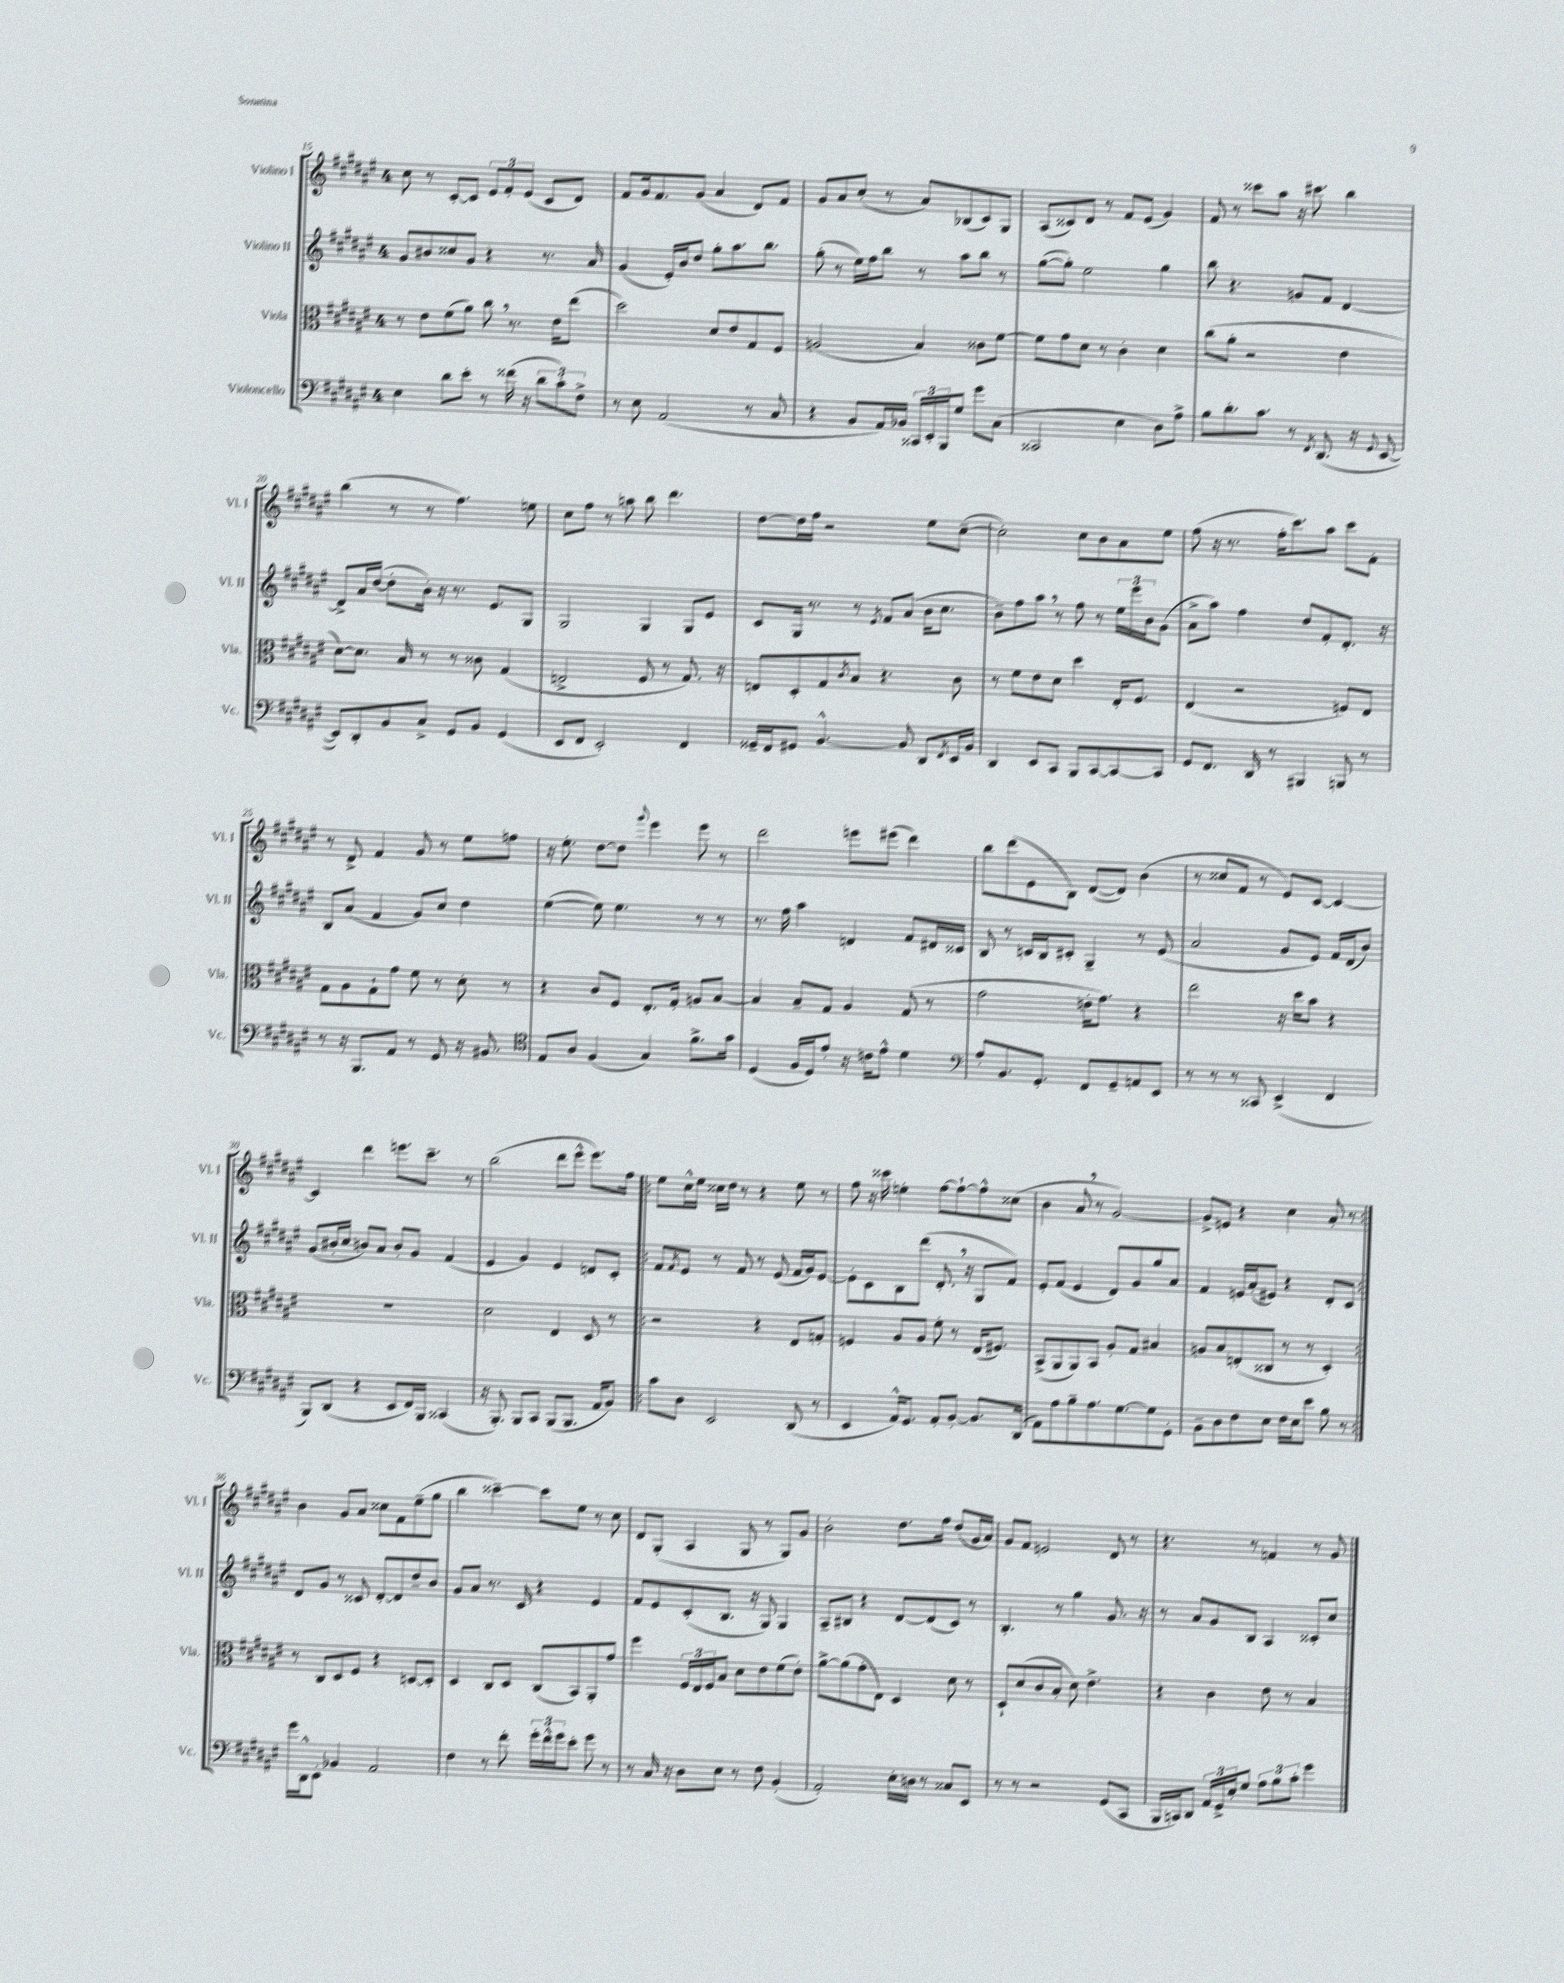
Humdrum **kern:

**kern	**kern	**kern	**kern
*part4	*part3	*part2	*part1
*staff4	*staff3	*staff2	*staff1
*I"Violoncello	*I"Viola	*I"Violino II	*I"Violino I
*I'Vc.	*I'Vla.	*I'Vl. II	*I'Vl. I
*clefF4	*clefC3	*clefG2	*clefG2
*k[f#c#g#d#a#e#]	*k[f#c#g#d#a#e#]	*k[f#c#g#d#a#e#]	*k[f#c#g#d#a#e#]
*M4/4	*M4/4	*M4/4	*M4/4
=15	=15	=15	=15
4E#\	8r	8g#/L	8cc#\
.	8e#\L	8b#X/	8r
8d#\L	(8f#\	8cc##X/	[8c#'/L
8e#'\J	8a#\J)	8g#/J	8c#/J]
8r	8cc#,\	4r	12e#/L
.	.	.	12f#'/
(16f##X\	8.r	.	.
.	.	.	(12e#/J
16r	.	.	.
12d#\L	.	8.r	8c#/L
.	16e#\KL	.	.
12c#'\)	.	.	.
.	(8ee#\J	.	8d#/J)
12F#^\J	.	.	.
.	.	16a#/	.
=16	=16	=16	=16
8r	2dd#\)	(4g#/	8f#/L
8E#\	.	.	16g#/k
.	.	.	8.f#/
(2AA#/	.	16e#'/LL)	.
.	.	16b/J	.
.	.	8dd#/J	(8g#/J
.	8d#/L	8gg#'\L	4a#/
.	8e#/	8.aa#\	.
8r	8G#/	.	8d#/L)
.	.	8.bb\J	.
8C#/	8F#/J	.	8f#/J
=17	=17	=17	=17
4r	(2An/	(8gg#'\	8g#/L
.	.	8r	8a#/
8BB/L	.	16ee#\LL)	(8cc#'/J
.	.	16ff#\J	.
16AA#/L)	.	8bb\J	8r
16BB-X/JJ	.	.	.
24CC##X/LL	4B/)	8r	8a#/L)
24EE#'/	.	.	.
24BBB/J	.	.	.
8G#/J	.	8aa#\L	(8B-X/
8g#\L	8c##X\L	8bb\J	8c#/)
(8C#\J	[8f#\J	8r	8G#/J
=18	=18	=18	=18
2CC##X/	8f#\L]	([8gg#\L	(8A#/L
.	8g#\	8gg#'\J])	8c##X/)
.	8d#\J	2ee#\	8d#/J
.	8r	.	8r
4E#\	4c#'\	.	8f#/L
.	.	.	(8e#/J
8D#\L)	4d#\	4gg#\	4g#/)
8A#^\J	.	.	.
=19	=19	=19	=19
8B\L	(8cc#\L	8bb\	8f#/
8.d#'\	8a#'\J	4.r	8r
.	2r	.	8ccc##X\L
8.c#\J	.	.	.
.	.	.	8aa#\J
8r	.	8gn/L	16r
.	.	.	8.ccc#X\
8qFF#/	.	.	.
(8.DD#/	.	8f#/J	.
.	4e#\	[4d#/	4bb\
16r	.	.	.
8qqGG#/	.	.	.
[8EE#/	.	.	.
!!LO:LB:g=z
=20	=20	=20	=20
8EE#/L])	[8d#\L)	8d#^/L]	(4bb\
8DD#'/	8.d#\J]	16a#/L	.
.	.	([16dd#/JJ	.
8BB/	.	8dd#'\L]	8r
.	16B/	.	.
8C#^/J	8r	16b'\Jk)	8r
.	.	16r	.
8GG#/L	8r	8.r	4.ff#\)
8BB/J	8c##X\	.	.
.	.	8.e#/L	.
(4GG#/	(4G#/	.	.
.	.	8G#/J	8een\
=21	=21	=21	=21
8EE#/L	2En^/	2G#/	8cc#\L
8FF#/J	.	.	8ff#\J
2EE#'/)	.	.	8r
.	.	.	8aan\
.	8F#/	4G#/	8bb\
.	8r	.	4.ddd#\
4FF#/	8.G#/)	8G#/L	.
.	.	8e#/J	.
.	16r	.	.
=22	=22	=22	=22
16GG##X~/LL	8En/L	8c#/L	[8dd#\L
16FF#/J	.	.	.
8GG#X/J	8D#'/	16G#/Jk	16dd#\L]
.	.	8.r	16ff#\JJ
[4.BB^^/	8G#/	.	2r
.	8qc#/	.	.
.	8B/J	8r	.
.	.	8qe#/	.
.	4.r	8f#/L	.
8BB/]	.	(8a#/J	.
8DD#/L	.	16b\KL	8ee#\L
.	.	8.cc#\J	.
8qFF#/	.	.	.
16EE#/L	8c#\	.	([8cc#~\J
16BB/JJ	.	.	.
=23	=23	=23	=23
4DD#/	8r	8b~\L)	2cc#'\])
.	8f#\L	8ff#\	.
8EE#/L	8e#\	8aa#,\J	.
8CC#/J	8d#\J	8r	.
8BBB/L	4dd#\	8ff#\	8cc#\L
[8CC#/	.	8r	8b\
8CC#/_	16E#'/KL	24ee#\LL	8a#\
.	.	24eee#\	.
.	8.F#/J	.	.
.	.	24b\J	.
8CC#/J]	.	(8g#\J	8ee#\J
=24	=24	=24	=24
8GG#/L	(4E#/	8a#^\L	(8ff#\
8.FF#/J	.	8aa#\J)	16r
.	.	.	8.r
.	2r	4ff#\	.
16DD#/	.	.	.
8r	.	.	16ff#'\KL
.	.	.	8.ccc#\)
4BBB#X/	.	8dd#/L	.
.	.	8f#'/	8aa#\J
8BBBn/	8Fn/L)	8.d#'/J	8ccc#\L
8r	8E#/J	.	8f#'\J
.	.	16r	.
!!LO:LB:g=z
=25	=25	=25	=25
8r	8G#\L	8B/L	8r
16r	8A#\	(8a#/J	8d#^/
8.BBB/L	.	.	.
.	8G#`\	4f#/	4f#/
8AA#/J	8g#\J	.	.
8r	8f#\	8g#/L)	8g#/
8GG#/	8r	8cc#/J	8r
16r	8d#'\	4dd#\	8ee#\L
8.BB#X/	.	.	.
.	8r	.	8ffn\J
=26	=26	=26	=26
*clefC4	*	*	*
8E#/L	4r	([4ee#\	16r
.	.	.	8.ee#'\
8A#/J	.	.	.
(4F#/	8c#/L	8ee#\])	[8dd#\L
.	8F#/J	4.ee#\	8dd#\J]
.	.	.	8qqggg#/
4G#/)	8.E#'/L	.	4eee#\
.	16G#'/Jk	.	.
8.f#^\L	8An/L	8r	8eee#\
.	[8B/J	8r	8r
16g#\Jk	.	.	.
=27	=27	=27	=27
(4D#/	4B/]	8.r	2ddd#\
.	.	16ff#\	.
16F#/LL	8B~/L	4aa#\	.
16D#/J)	.	.	.
8e#'/J	8G#/J	.	.
16r	4A#/	4dn/	8eeen\L
16cn\KL	.	.	.
8e#^^\J	.	.	(8eee#X\J
4d#\	(8G#/	8f#/L	4ddd#\)
.	8r	16d#X/L	.
.	.	16c##X/JJ	.
=28	=28	=28	=28
*clefF4	*	*	*
8A#'/L	2g#\	8B/	8bb\L
8.BB/	.	8r	(8ddd#\
.	.	16cn/LL	8e#\
8.GG#'/J	.	16B/J	.
.	.	8c#X'/J	8B\J)
8FF#/L	16en'\KL	4G#~/	([8d#/L
.	8.g#\J)	.	.
8GG#~/	.	.	8d#/J])
8AAn/	4r	8r	(4b\
8EE#/J	.	(8e#/	.
=29	=29	=29	=29
8r	2ee#\	2a#/	8r
8r	.	.	8cc##X/L
8r	.	.	8f#/J
8CC##X/	.	.	8r
(4EE#^/	16r	8g#/L	8e#/L)
.	16dd#\KL	.	.
.	8b\J	8e#/J)	[8c#/J
4FF#/	4r	16f#/LL	4c#/_
.	.	(16d#/J	.
.	.	8b/J)	.
!!LO:LB:g=z
=30	=30	=30	=30
8BBB/L)	1r	(8g#/L	4c#/]
(8DD#/J	.	16b#X'/L	.
.	.	16cc#/JJ	.
4r	.	8bn/L)	4ddd#\
.	.	8a#/J	.
8EE#/L	.	8b'/L	8.eeen\L
16FF#/L)	.	8g#/J	.
16BBB/JJ	.	.	8.ccc#~\J
(4CC##X/	.	(4f#/	.
.	.	.	8r
=31	=31	=31	=31
16r	2d#\	4e#/	(2bb\
8.BBB'/)	.	.	.
8BBB/L	.	4g#/)	.
8CC#/J	.	.	.
(8BBB/L	4E#/	4e#/	8ddd#\L
8.BBB/J	.	.	8eee#^^\J
.	8D#/	8dn/L	8.eee#\L)
16AA#/KL	.	.	.
8BB/J)	8r	8c#'/J	.
.	.	.	16ff#\Jk
=32!|:	=32!|:	=32!|:	=32!|:
8c#\L	2r	8f#/L	8ee#\L
.	.	8qf#/	.
8D#\J	.	8e#/J	16cc#^^\L
.	.	.	16ee#\JJ
2EE#/	.	8r	16cc##X\LL
.	.	.	16dd#\JJ
.	.	8f#/	8r
.	4r	8r	4r
.	.	(8e#/	.
(8DD#/	8E#/L	16f#/LL	8ee#\
.	.	16g#/J)	.
8r	8Gn'/J	[8e#/J	8r
=33	=33	=33	=33
4EE#/	4Fn/	8e#'\L]	8ff#\
.	.	8c#\	16r
.	.	.	16ccc##X\
16AA#^^/KL)	8A#/L	8B\	4een'\
8.GG#/J	.	.	.
.	8A#/J	(8ddd#\J	.
8AA#'/L	8f#'\	8.d#',/	[8ff#\L
[8BB'/J	8r	.	8ff#`\_
.	.	16r	.
8.BB/L]	(16E#/KL	8G#/L	8ff#^^\]
.	8.F#X/J)	.	.
.	.	8f#/J)	(8cc##X\J
(16DD#/Jk	.	.	.
=34	=34	=34	=34
8AA#\L)	(8BB^/L	8e#'/L	4b\
8A#\	8AA#/	(8f#/J	.
8B~\	8AA#/)	4e#/	8a#,/
8.A#\	8BB/J	.	8r
.	8A#'/L	8d#/L)	[2g#/)
[8.G#\	.	.	.
.	8G#/J	8g#/	.
8G#\]	4B#X/	8gg#/	.
8GG#'\J	.	8a#/J	.
=35	=35	=35	=35
8BB~\L	8An/L	4f#/	8g#^/L]
8D#\	8B/	.	8en/J
8F#\	(8En'/	16en/LL	4r
.	.	(16a#'/J	.
8E#\J	8C##X/J	8e#X/J)	.
16F#\LL	8r	4r	4cc#\
16E#\J	.	.	.
8e#\J	8r	.	.
8B\	4D#'/)	8d#'/L	8a#'/
8r	.	8c#/J	8r
!!LO:LB:g=z
=36:|!	=36:|!	=36:|!	=36:|!
16g#\LL	8r	8d#/L	4b\
16DD#^^\J	.	.	.
8EE#'\J	8C#/L	8g#/J	.
4BB-X/	8D#/	8r	8g#/L
.	8F#/J	8c##X/	8a#/J
2AA#/	4r	[8d#'/L	8cc##X\L
.	.	8d#/]	8f#\
.	[8Dn/L	8dd#~/	(8ee#~\
.	8D'/J]	8b/J	8gg#\J
=37	=37	=37	=37
4F#\	4D#/	8g#/L	4bb\
.	.	8a#/J	.
8r	8C#/L	8.r	[4ccc##X~\)
8f#'\	8D#/J	.	.
.	.	16c#/	.
24g#'\LL	(8C#/L	4r	8ccc##\L]
24f#^^\	.	.	.
24g#\J	.	.	.
8e#'\J	8BB/)	.	8ee#\J
8g#\	8AA#'/	4e#/	8r
8r	8g#/J	.	8cc#\
=38	=38	=38	=38
8r	4ff#\	8f#/L	8d#/L
16C#/	.	8e#/	(8G#'/J
16r	.	.	.
8D#\L	24F#/LL	(8c#'/	4A#/
.	24E#/	.	.
.	24F#/J	.	.
8E#\J	8B/J	8.B/J	.
8r	8d#\L	.	8G#/
.	.	16r	.
8F#\	8e#\	8G#/)	8r
(4BB'/	(8f#\	4G#/	8G#/L)
.	8e#'\J)	.	8g#/J
=39	=39	=39	=39
2AA#'/)	[8a#^\L	8A#~/L	2b'\
.	(8a#\]	8B#X/J	.
.	8g#'\	4r	.
.	8E#\J)	.	.
16E#'\LL	4D#/	[8d#/L	8.dd#\L
16Dn\JJ	.	.	.
8r	.	(8d#/]	.
.	.	.	16ff#\Jk
8C##X/L	8d#\	8c#/J)	(8dd#/L
8EE#/J	8r	8r	16g#/L
.	.	.	16a#/JJ)
=40	=40	=40	=40
8r	8D#`/L	4.B'/	8g#/L
8r	(8d#/	.	8f#/J
2r	8c#/	.	2en/
.	8B'/J	8r	.
.	8d#\)	4gg#\	.
.	4.e#^\	.	.
(8GG#/L	.	8.g#/	8d#/
8CC#/J	.	.	8r
.	.	16r	.
=41	=41	=41	=41
16BBB/LL	4r	8r	4.r
16CCn/J)	.	.	.
8DD#/J	.	8a#/L	.
24AA#/LL	4c#\	8g#/	.
24GG#^/	.	.	.
24E#'/J	.	.	.
8G#/J	.	8B/J	8r
12A#\L	8e#\	4A#/	4fn/
12B\	.	.	.
.	8r	.	.
12c#'\J	.	.	.
4g#\	4B/	8c##X'/L	8r
.	.	8cc#/J	8g#/
==	==	==	==
*-	*-	*-	*-
